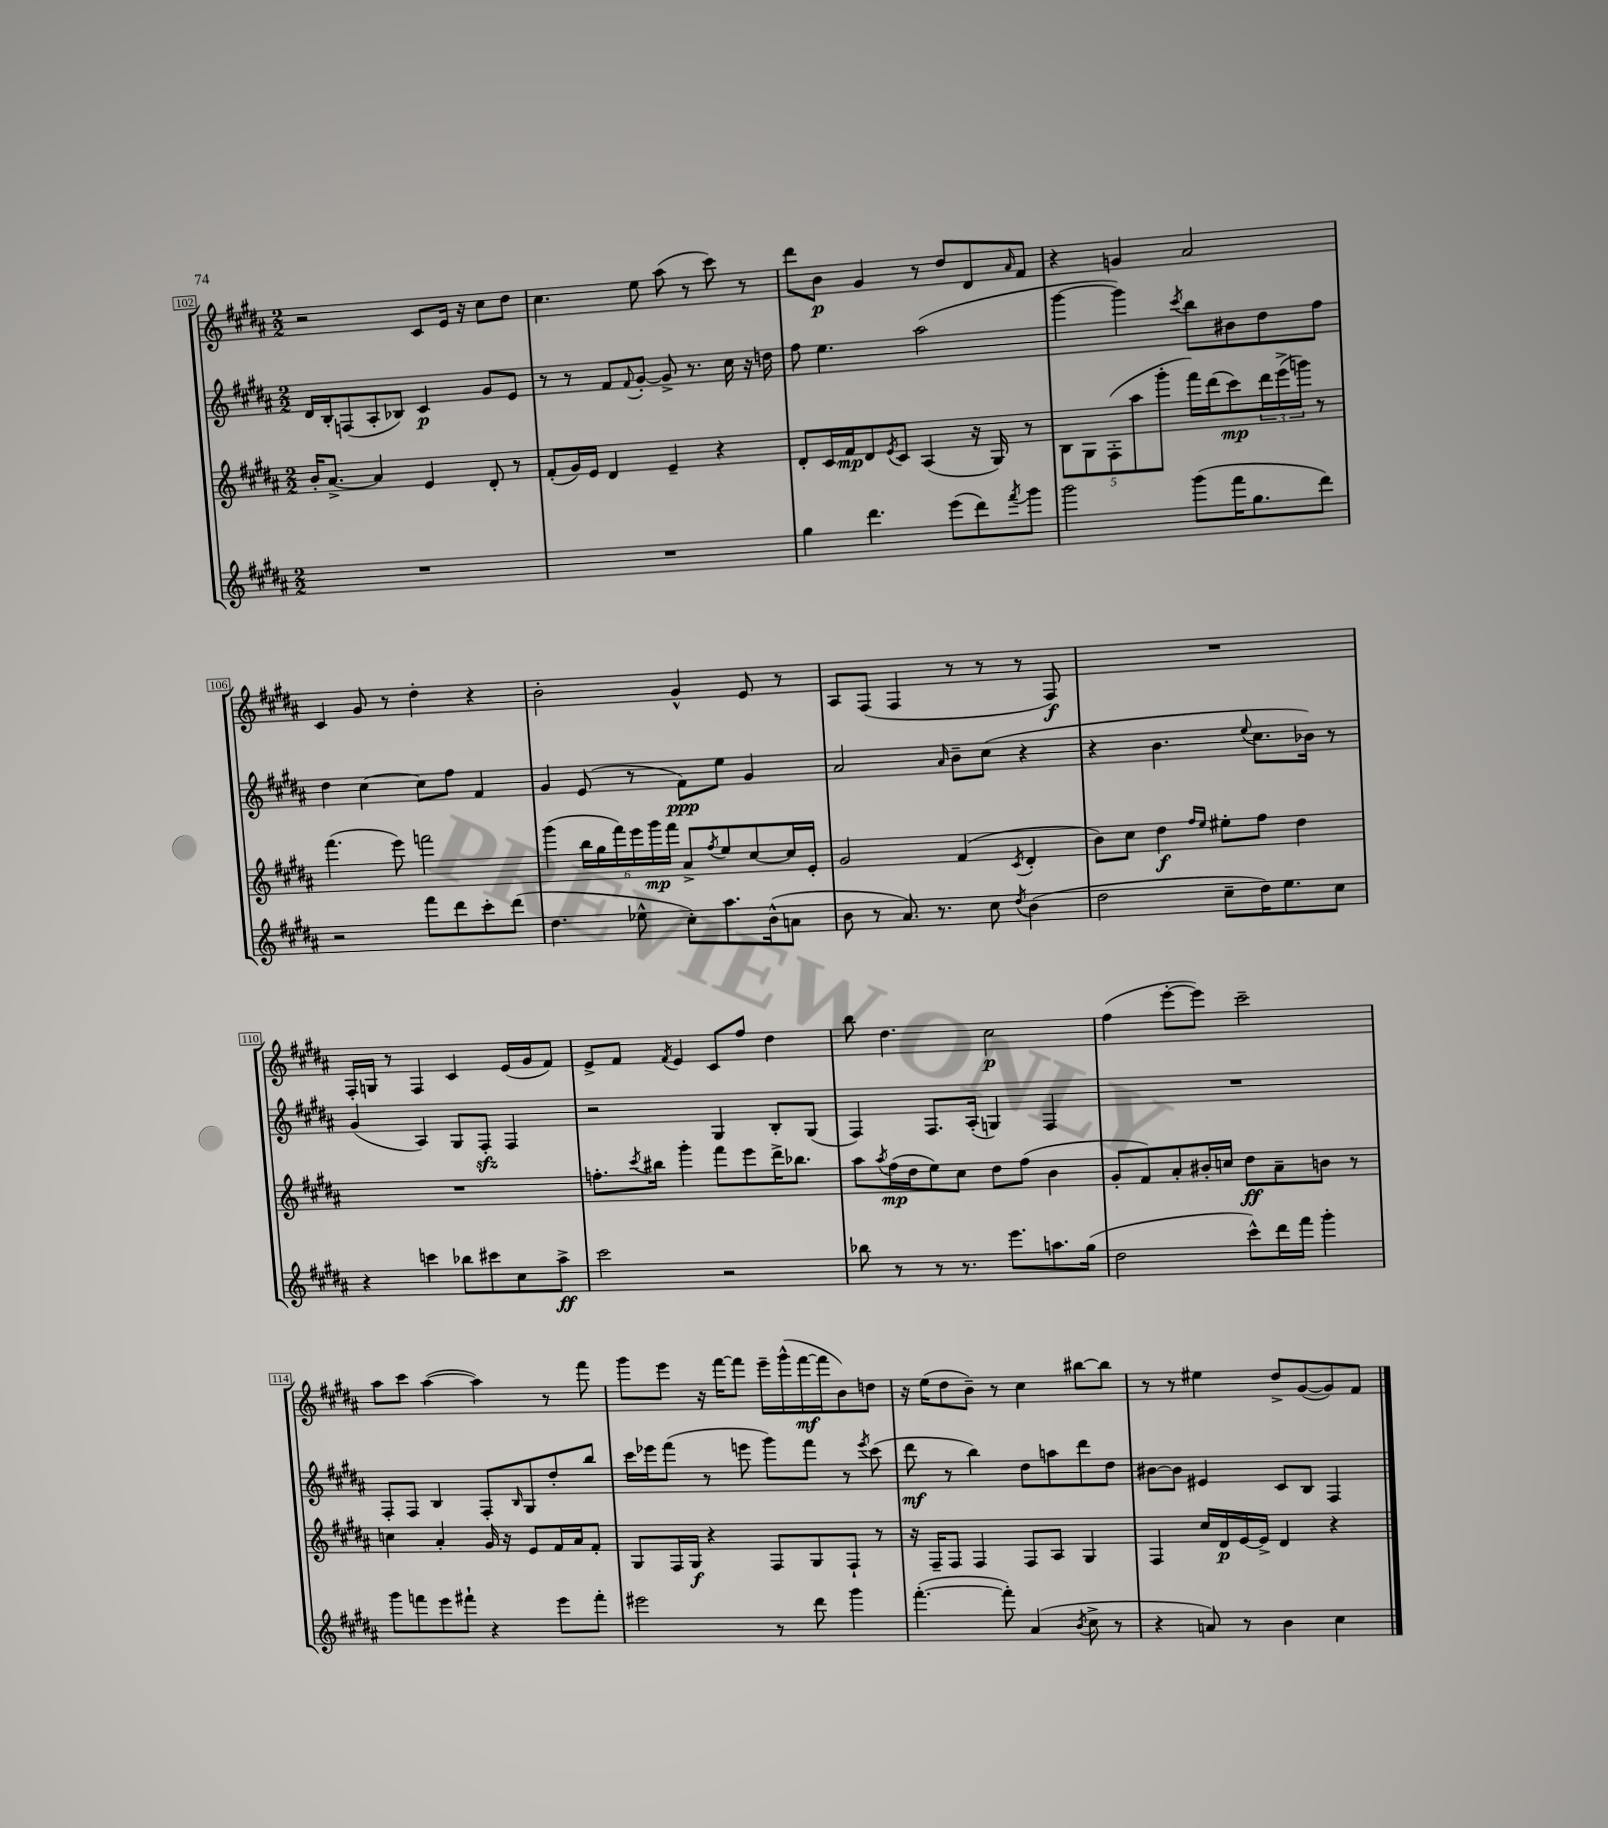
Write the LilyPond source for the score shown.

<<
\new StaffGroup <<
\new Staff = "s0" {
    \clef treble \key b \major \numericTimeSignature \time 2/2
    r2 cis'8 e'16 r16 cis''8 dis''8 |
    cis''4. e''8 ais''8( r8 cis'''8) r8 |
    dis'''8 b'8\p gis'4 r8 dis''8 dis'8 \grace { ais'16 } fis'8 |
    r4 g'4 ais'2 |
    cis'4 gis'8 r8 dis''4-. r4 |
    b'2-. gis'4-^ e'8 r8 |
    ais8 fis8( fis4 r8 r8 r8 fis8\f) |
    R1 |
    fis16-. g16 r8 fis4 cis'4 e'16( gis'16 fis'8) |
    e'8-> fis'8 \acciaccatura { fis'8 } e'4 cis'8 fis''8 dis''4 |
    b''8 dis''4. cis''2\p |
    fis''4( e'''8~-. e'''8) cis'''2-- |
    ais''8 cis'''8 ais''4~( ais''4) r8 fis'''8 |
    gis'''8 e'''8 r16 fis'''16~ fis'''8 e'''16-- gis'''16-^( fis'''16~\mf fis'''16 b'8) d''8 |
    r16 e''16( dis''8 b'8--) r8 cis''4 bis''8~ bis''8 |
    r8 r8 eis''4 dis''8-> gis'8~( gis'8) fis'8 \bar "|." |
}
\new Staff = "s1" {
    \clef treble \key b \major \numericTimeSignature \time 2/2
    dis'16 b16-. f8( ais8-. bes8) cis'4\p gis'8 e'8 |
    r8 r8 fis'8 \appoggiatura { fis'8 } gis'8~-. gis'8-> r8. cis''16 r16 d''16 |
    fis''8 e''4. ais''2( |
    gis'''4~ gis'''4) \acciaccatura { cis'''8 } b''8 bis'8 dis''8 fis''8 |
    dis''4 cis''4~ cis''8 fis''8 fis'4 |
    gis'4 e'8( r8 fis'8\ppp) e''8 gis'4 |
    ais'2 \grace { ais'16 } b'8-- cis''8( r4 |
    r4 b'4. \appoggiatura { e''8 } cis''8. bes'16) r8 |
    gis'4( ais4) gis8 fis8-.\sfz fis4 |
    r2 gis4 b8-. gis8( |
    fis4) fis8. ais16-.( g4) fis4 |
    R1 |
    fis8-. fis8 b4 fis8-. \grace { b16 } gis8 dis''8-. b''8 |
    cis'''16 ees'''16 fis'''8( r8 e'''8 gis'''8) fis'''8 r8 \acciaccatura { e'''8 } cis'''8( |
    dis'''8\mf r8 b''4) dis''8 a''8 dis'''8 dis''8 |
    bis'8~ bis'8 eis'4 cis'8 b8 fis4 \bar "|." |
}
\new Staff = "s2" {
    \clef treble \key b \major \numericTimeSignature \time 2/2
    b'16-. ais'8.~-> ais'4 e'4 dis'8-. r8 |
    fis'8-.( gis'16) e'16 dis'4 e'4-- r4 |
    dis'8-. cis'16 fis'16\mp dis'8 \acciaccatura { e'8 } cis'8 ais4( r16 gis16) r8 |
    \tuplet 5/4 { b8 gis8 fis8-.( ais''8 gis'''8-. } fis'''16) dis'''16( cis'''8\mp) \tuplet 3/2 { dis'''16 e'''16->( g'''16) } r8 |
    fis'''4.( e'''8) f'''2 |
    gis'''4( \tuplet 6/4 { b''16 gis''16 fis'''16) e'''16 gis'''16\mp fis'''16 } ais'8-> \acciaccatura { fis''8 } e''8 cis''8~ cis''16 e'16-. |
    gis'2 fis'4( \acciaccatura { cis'8 } dis'4-. |
    b'8) cis''8 dis''4\f \grace { fis''16 e''16 } eis''8-. fis''8 dis''4 |
    R1 |
    f''8.-. \acciaccatura { cis'''8 } bis''16 gis'''4-. fis'''8 e'''8 dis'''16-> bes''8. |
    ais''8 \acciaccatura { ais''8 } fis''16\mp( dis''16 e''8) cis''8 dis''8 fis''8( b'4 |
    gis'8-. fis'8) ais'8-. bis'16-. c''16 dis''8\ff ais'8-- b'8 r8 |
    c''4 ais'4-. gis'16 r16 e'8 fis'16 ais'16 fis'8-. |
    gis8 fis16 gis16\f r4 fis8 gis8 fis8-! r8 |
    r16 fis16-- fis8 fis4 fis8 ais8 gis4 |
    fis4 cis''16 dis'16\p e'16~ e'16-> dis'4 r4 \bar "|." |
}
\new Staff = "s3" {
    \clef treble \key b \major \numericTimeSignature \time 2/2
    R1 |
    R1 |
    gis''4 dis'''4. e'''8( dis'''8) \acciaccatura { fis'''8 } gis'''8 |
    gis'''2 gis'''8( fis'''16 gis''8. dis'''8) |
    r2 fis'''8 dis'''8 cis'''8-. dis'''8( |
    dis''4. ees''8-^ cis''8-.) ais''8. b'16-^( a'8 |
    b'8 r8 ais'8.) r8. cis''8 \acciaccatura { dis''8 } b'4( |
    dis''2 cis''8-- dis''16) e''8. cis''8 |
    r4 c'''4 bes''8 cis'''8 cis''8 ais''8->\ff |
    cis'''2 r2 |
    bes''8 r8 r8 r8. e'''8. a''8. gis''16( |
    dis''2 cis'''8-^) dis'''16 fis'''16 gis'''4-. |
    gis'''8 f'''8 e'''8 fis'''8-! r4 e'''8 fis'''8-. |
    eis'''2 r8 dis'''8 gis'''4 |
    fis'''4.~-.( fis'''8-.) ais'4( \acciaccatura { b'8 } cis''8-> r8 |
    r4 a'8) r8 b'4 cis''4 \bar "|." |
}
>>
>>
\layout { \context { \Score currentBarNumber = #102 \override BarNumber.stencil = #(make-stencil-boxer 0.1 0.3 ly:text-interface::print) } }
